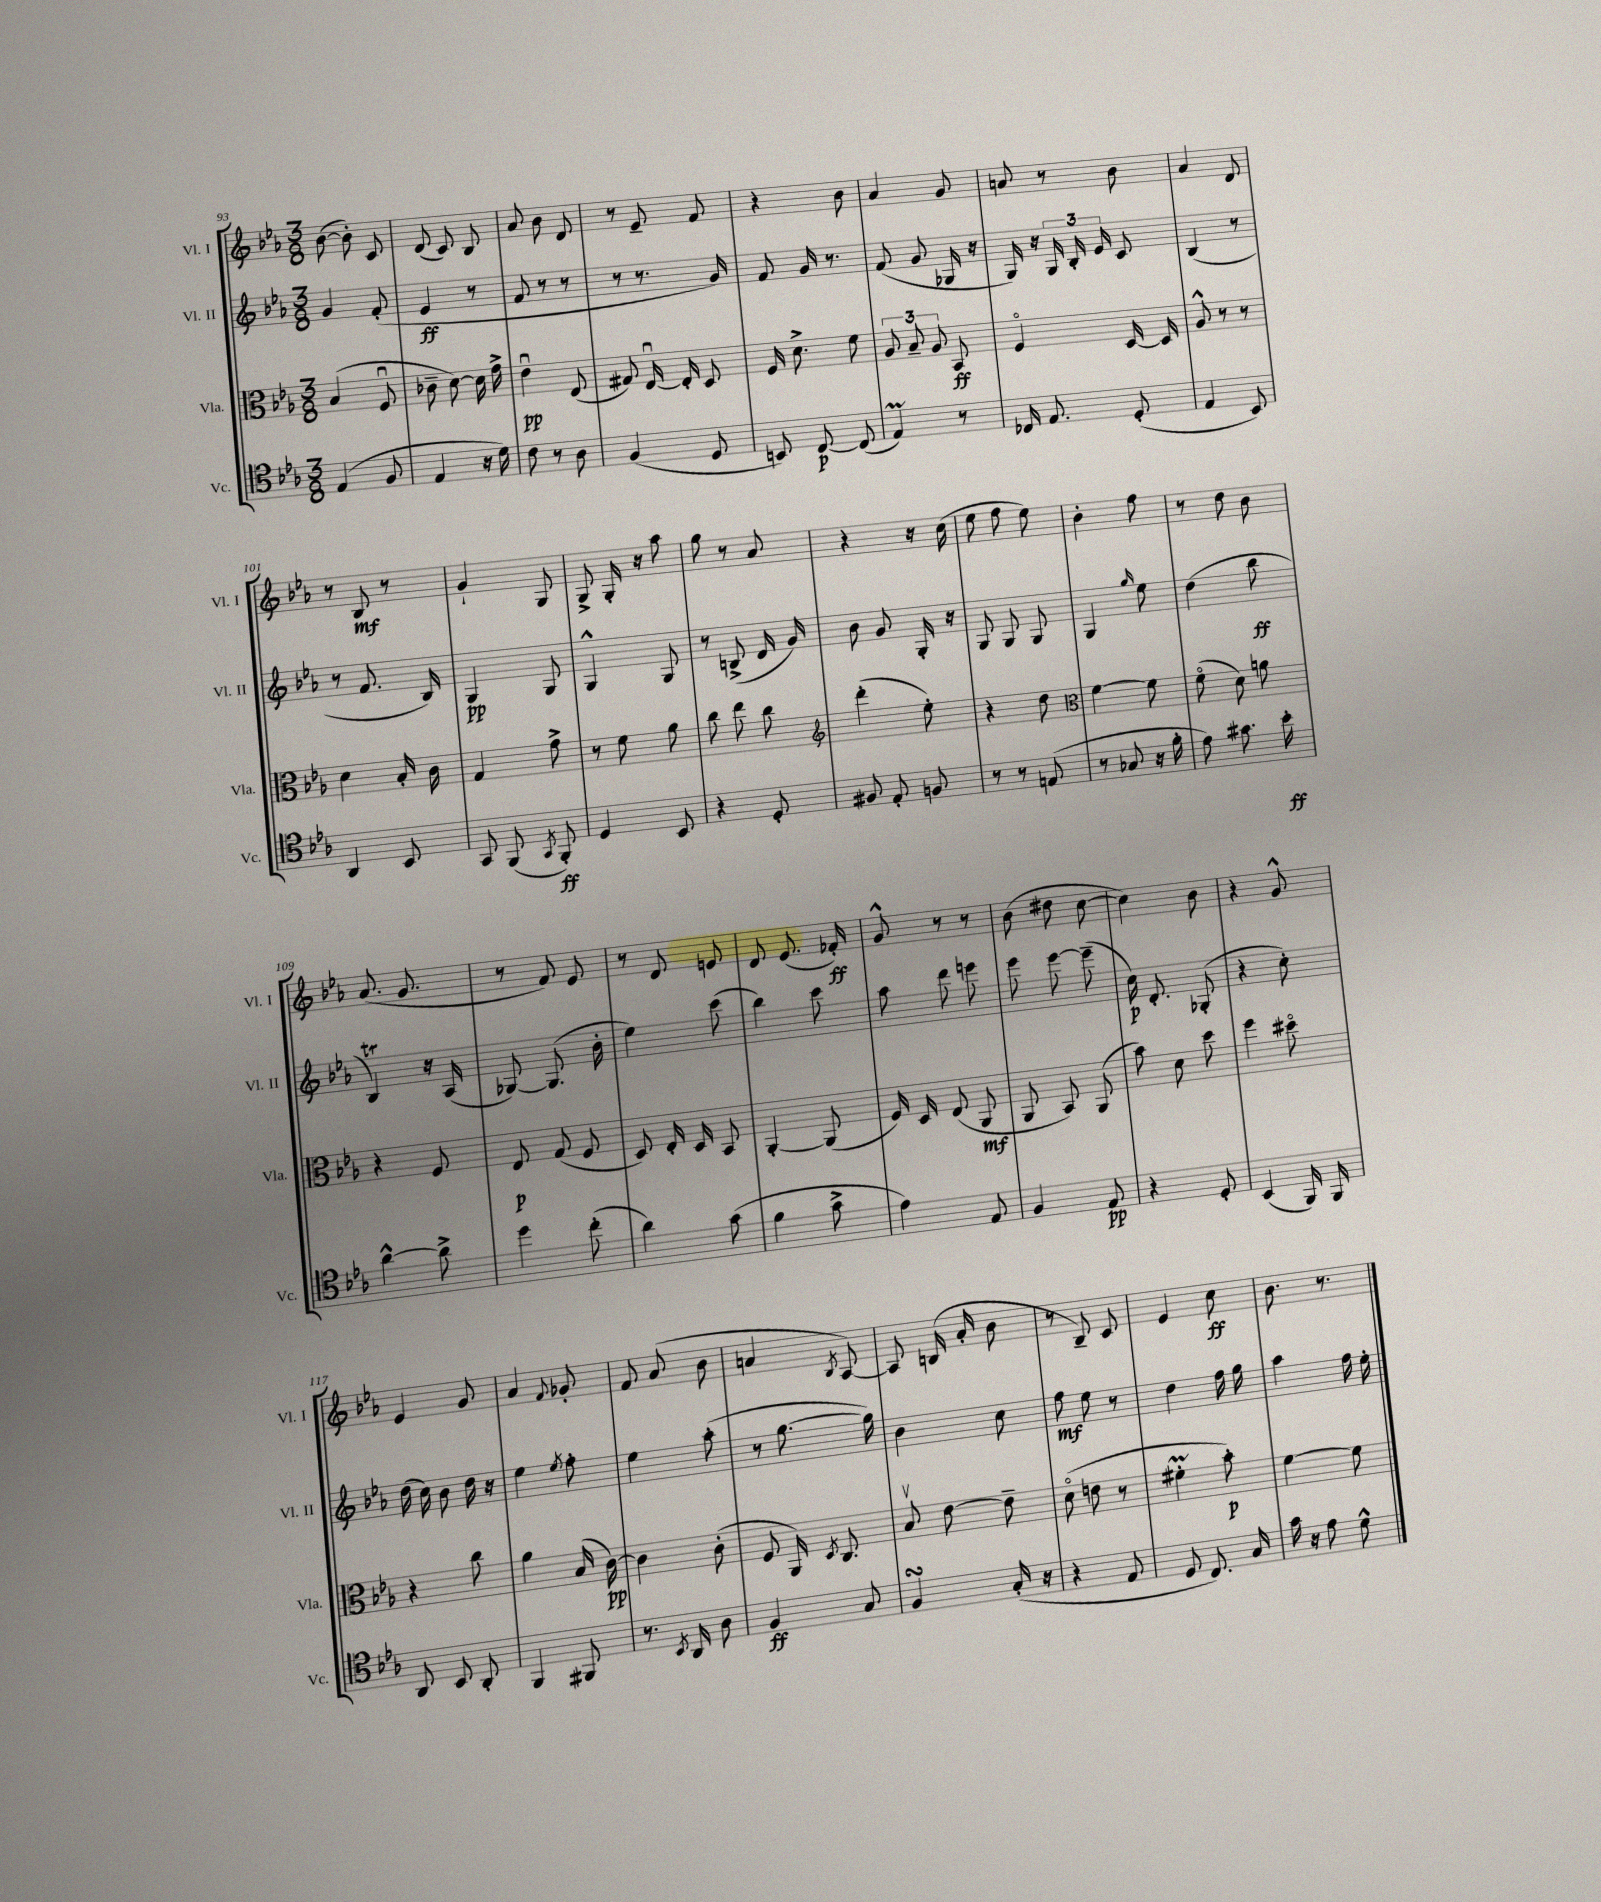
<<
\new StaffGroup <<
\new Staff = "s0" \with { instrumentName = "Vl. I" shortInstrumentName = "Vl. I" } {
    \clef treble \key ees \major \numericTimeSignature \time 3/8
    \autoBeamOff bes'8~( bes'8-.) c'8 |
    d'8( c'8) bes8 |
    aes'8 bes'8 d'8 |
    r8 ees'8-- f'8 |
    r4 bes'8 |
    aes'4 g'8 |
    a'8 r8 bes'8 |
    aes'4 d'8 |
    r8 bes8\mf r8 |
    g'4-! g8 |
    g8-> g16-. r16 aes''8 |
    g''8 r8 aes'8 |
    r4 r16 c''16( |
    ees''8 f''8 ees''8) |
    bes'4-. f''8 |
    r8 d''8 bes'8 |
    aes'8.( g'8. |
    r8 f'8) ees'8 |
    r8 d'8 e'8 |
    d'8 ees'8.( fes'16-.\ff) |
    g'8-^ r8 r8 |
    bes'8( dis''8 c''8~ |
    c''4) bes'8 |
    r4 g'8-^ |
    ees'4 g'8 |
    aes'4 \appoggiatura { f'8 } ges'8-. |
    f'8 aes'8( bes'8 |
    a'4 \acciaccatura { bes8 } aes8~) |
    aes8 b16( aes'16-. bes'8 |
    r8 bes8--) c'8 |
    ees'4 c''8\ff |
    bes'8. r8. \bar "|." |
}
\new Staff = "s1" \with { instrumentName = "Vl. II" shortInstrumentName = "Vl. II" } {
    \clef treble \key ees \major \numericTimeSignature \time 3/8
    \autoBeamOff g'4 f'8-.( |
    ees'4\ff r8 |
    f'8 r8 r8 |
    r8 r8. g'16) |
    f'8 g'16 r8. |
    f'8( g'8 ges16 r16 |
    g16) r16 \tuplet 3/2 { g16 bes16-. ees'16 } c'8 |
    bes4( r8 |
    r8 f'8. bes16) |
    g4\pp g8 |
    g4-^ g8 |
    r8 b8->( d'16 g'16) |
    bes'8 g'8 g16-. r16 |
    g8 g8 g8 |
    g4 \grace { g''16 } ees''8 |
    d''4( bes''8\ff |
    bes4\trill) r16 aes16( |
    ges8~) ges8.( bes'16-. |
    ees''4) c'''8( |
    bes''4) c'''8 |
    aes''8 d'''8 e'''8 |
    ees'''8 ees'''8~ ees'''8--( |
    c''16\p) d'8.-. ges8-.( |
    r4 c''8-.) |
    d''16( c''16) bes'8 d''16 r16 |
    ees''4 \acciaccatura { ees''8 } f''8-. |
    ees''4 aes''8-.( |
    r8 g''8.~ g''16) |
    bes'4 c''8 |
    f''8\mf ees''8 r8 |
    d''4 f''16 g''16 |
    aes''4 f''16 ees''16-. \bar "|." |
}
\new Staff = "s2" \with { instrumentName = "Vla." shortInstrumentName = "Vla." } {
    \clef alto \key ees \major \numericTimeSignature \time 3/8
    \autoBeamOff bes4( f8\downbow |
    ces'8-- d'8~) d'16 g'16-> |
    ees'4\downbow\pp ees8( |
    gis8) ees16~\downbow ees16-. d8 |
    f16 d'8.-> f'8 |
    \tuplet 3/2 { aes8 bes8-- aes8 } bes,8\ff |
    f4\flageolet d16~ d16 |
    aes8-^ r8 r8 |
    d'4 bes16-. c'16 |
    g4 g'8-> |
    r8 f'8 aes'8 |
    c''8 ees''8 c''8 |
    \clef treble d'''4-.( ees''8-.) |
    r4 d''8 |
    \clef alto f'4~ f'8 |
    f'8\flageolet( d'8) a'8 |
    r4 f8 |
    ees8\p g8( f8 |
    d8) ees16-. d16 bes,8 |
    aes,4~-. aes,8( |
    f16) d16 ees8( aes,8\mf |
    aes,8 bes,8) aes,8( |
    bes'8) d'8 d''8 |
    f''4 dis''8\flageolet |
    r4 c''8 |
    aes'4 bes16( c'16~\pp) |
    c'4 c'8-.( |
    f8 aes,16) \acciaccatura { d8 } c8. |
    bes8\upbow ees'8~ ees'8-- |
    d'8\flageolet( e'8 r8 |
    fis'4-.\prall bes'8-.\p) |
    f'4~ f'8 \bar "|." |
}
\new Staff = "s3" \with { instrumentName = "Vc." shortInstrumentName = "Vc." } {
    \clef tenor \key ees \major \numericTimeSignature \time 3/8
    \autoBeamOff ees4( f8 |
    ees4 r16 d'16) |
    c'8 r8 aes8 |
    f4( d8 |
    b,8) c8~\p c8( |
    ees4\prall) r8 |
    ces16 ees8. d8-.( |
    ees4 bes,8) |
    aes,4 bes,8 |
    g,8 f,8( \acciaccatura { g,8 } f,8-.\ff) |
    d4 bes,8 |
    r4 d8-. |
    fis8 ees8-. f8 |
    r8 r8 e8( |
    r8 ges8 r16 f'16-. |
    ees'8) gis'8. bes'16-.\ff |
    aes'4~-^ aes'8-> |
    d''4 c''8-.( |
    aes'4) g'8( |
    f'4 g'8-> |
    ees'4) ees8 |
    f4 ees8\pp |
    r4 d8-. |
    bes,4( f,16) f,16 |
    aes,8 bes,8 aes,8-. |
    f,4 fis,8 |
    r8. \acciaccatura { bes,8 } aes,16 aes8 |
    f4\ff g8 |
    f4\turn g16-.( r16 |
    r4 ees8 |
    d8 c8.) g16 |
    g'16 r16 ees'8 d'8-^ \bar "|." |
}
>>
>>
\layout { \context { \Score currentBarNumber = #93 } }
